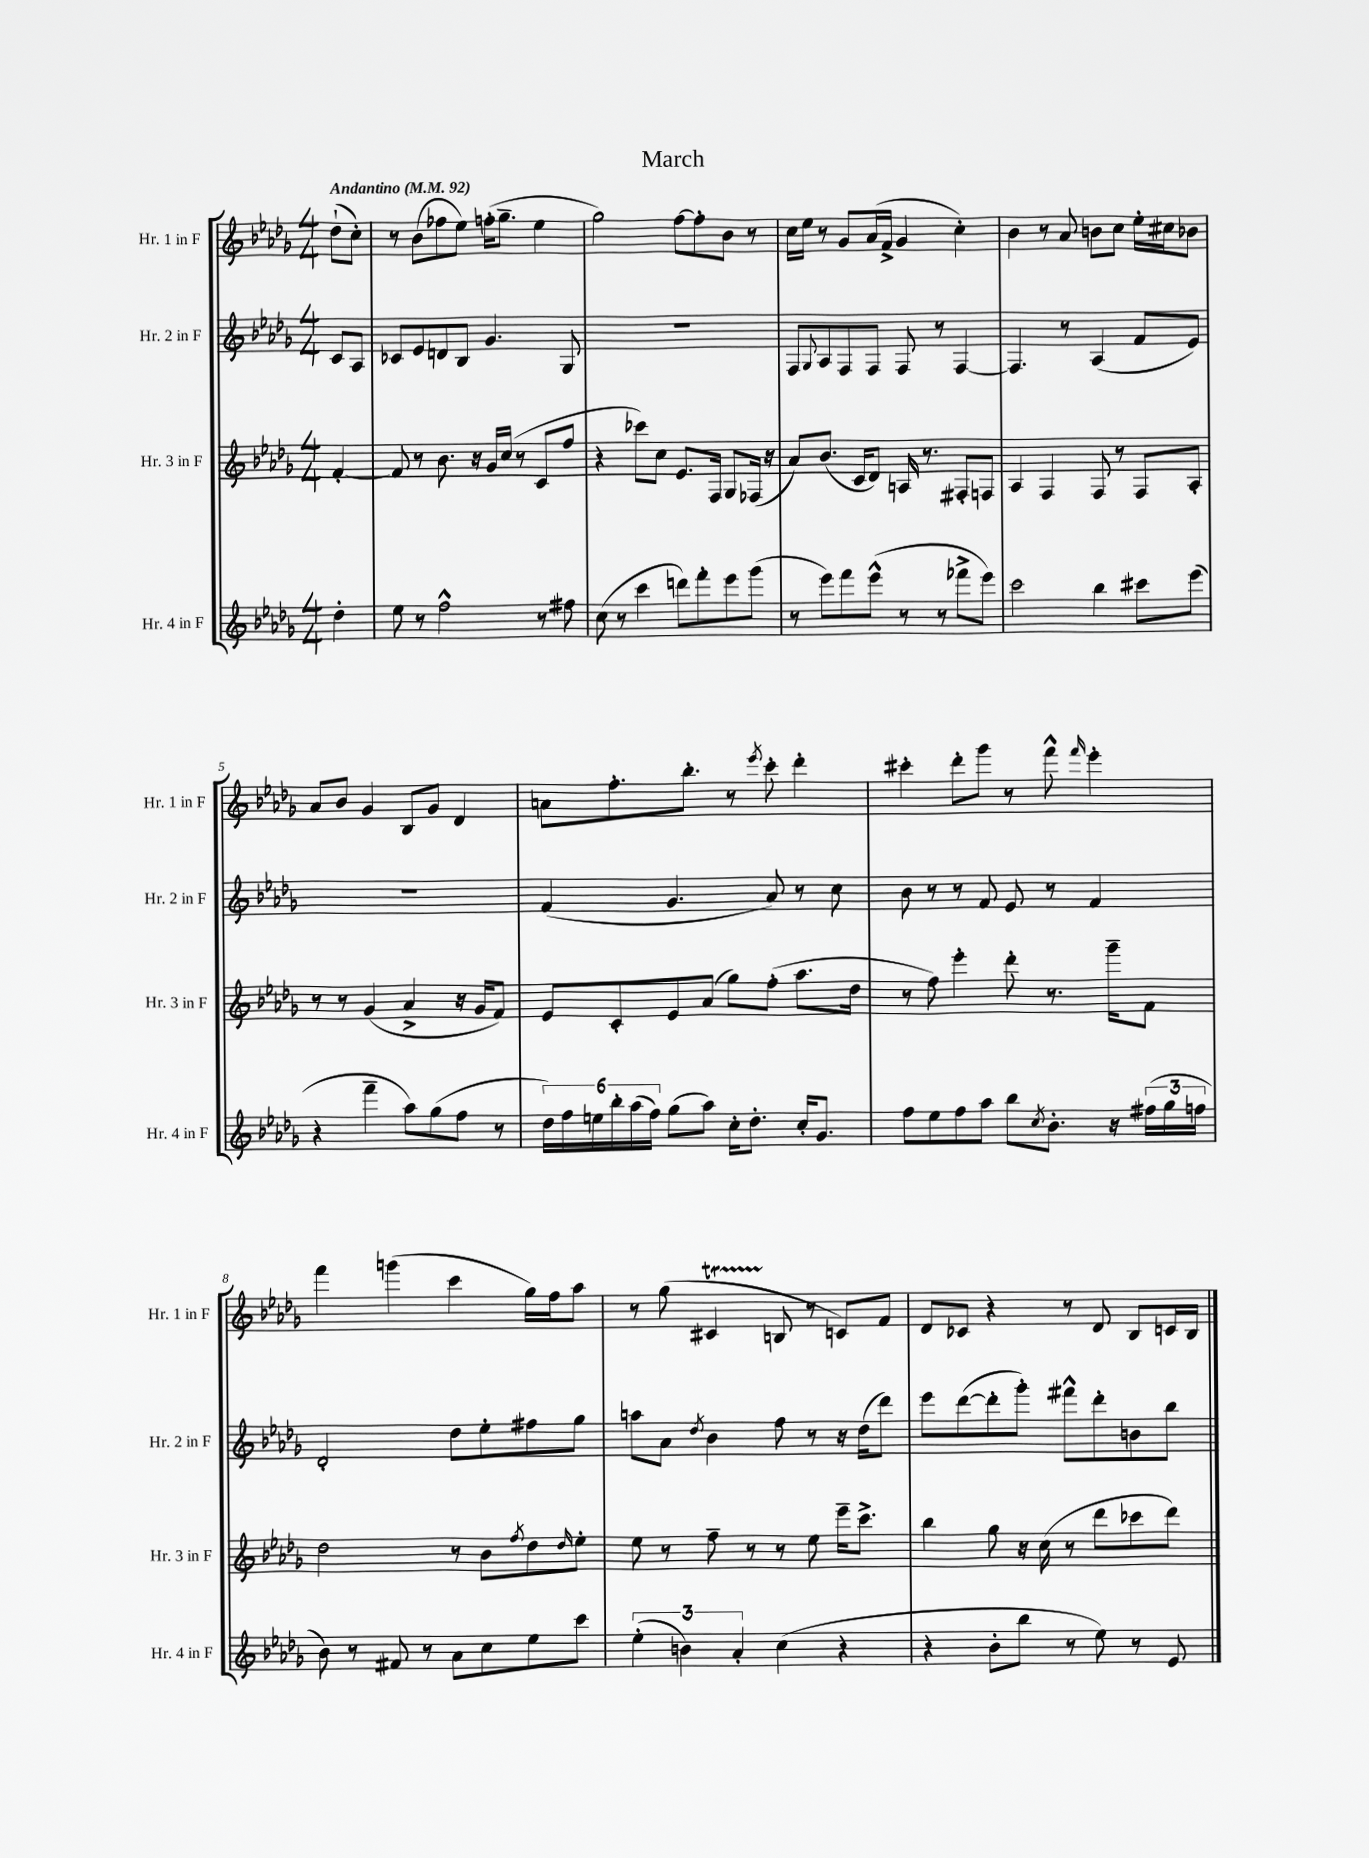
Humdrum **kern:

**kern	**kern	**kern	**kern
*staff4	*staff3	*staff2	*staff1
*clefG2	*clefG2	*clefG2	*clefG2
*k[b-e-a-d-g-]	*k[b-e-a-d-g-]	*k[b-e-a-d-g-]	*k[b-e-a-d-g-]
*M4/4	*M4/4	*M4/4	*M4/4
*MM92	*MM92	*MM92	*MM92
4dd-'\	[4f'/	8c/L	(8dd-`\L
.	.	8A-/J	8cc'\J)
=	=	=	=
8ee-\	8f/]	8c-/L	8r
8r	8r	8e-/	(8b-\L
2ff^^\	8.b-\	8d/	8ff-\
.	.	8B-/J	8ee-\J)
.	16r	.	.
.	16g-/LL	4.g-/	(16ff'\LK
.	(16cc/JJ	.	8.gg-~\J
.	8r	.	.
8r	8c/L	.	4ee-\
8ff#\	8ff/J	8G-/	.
=	=	=	=
(8cc\	4r	1r	2gg-\)
8r	.	.	.
4ccc\	8ccc-\L)	.	.
.	8cc\J	.	.
8ddd\L)	8.e-/L	.	[8ff\L
8fff'\	.	.	8ff'\]
.	16F/Jk	.	.
8eee-\	8G-/L	.	8b-\J
(8ggg-\J	(16F-/Jk	.	8r
.	16r	.	.
=	=	=	=
8r	8a-/L)	8F/L	16cc\LL
.	.	.	16ee-\JJ
.	.	8qqG-/	.
8eee-\L)	(8.b-/J	8A-/	8r
8fff\	.	8F/	8g-/L
.	16c/LK	.	.
(8eee-^^\J	8d-/J)	8F/J	(16a-/L
.	.	.	16f^/JJ
8r	16A/	8F/	4g-/
.	8.r	.	.
8r	.	8r	.
8fff-^\L	8F#'/L	[4F/	4cc'\)
8eee-\J)	8F/J	.	.
=	=	=	=
2ccc\	4A-/	4.F/]	4b-\
.	4F/	.	8r
.	.	8r	8a-/
4bb-\	8F/	(4A-/	8b\L
.	8r	.	8cc\J
8ccc#\L	8F/L	8f/L	16ee-'\LL
.	.	.	16cc#\J
(8eee-\J	8A-'/J	8e-/J)	8b-\J
=	=	=	=
4r	8r	1r	8a-/L
.	8r	.	8b-/J
4fff~\	(4g-/	.	4g-/
8aa-\L)	4a-^/	.	8B-/L
(8gg-\	.	.	8g-/J
8ff\J	16r	.	4d-/
.	16g-/LK	.	.
8r	8f/J)	.	.
=	=	=	=
24dd-\LL)	8e-/L	(4f/	8a\L
24ff\	.	.	.
24ee\	.	.	.
24bb-'\	8c'/	.	8.ff'\
(24aa-\	.	.	.
24ff\JJ)	.	.	.
(8gg-\L	8e-/	4.g-/	.
.	.	.	8.bb-'\J
8aa-\J)	(8a-/J	.	.
16cc'\LK	8gg-\L)	.	8r
8.dd-'\J	.	.	.
.	.	.	8qeee-/
.	(8ff'\J	8a-/)	8ccc'\
16cc'/LK	8.aa-\L	8r	4ddd-'\
8.g-/J	.	.	.
.	.	8cc\	.
.	16dd-\Jk	.	.
=	=	=	=
8ff\L	8r	8b-\	4ccc#'\
8ee-\	8ff\)	8r	.
8ff\	4eee-'\	8r	8ddd-'\L
8aa-\J	.	8f/	8ggg-\J
8bb-\L	8ddd-'\	8e-/	8r
8qcc/	.	.	.
8.b-'\J	8.r	8r	8fff^^\
.	.	.	16qqfff/
.	.	4f/	4eee-'\
16r	16ggg-~\LK	.	.
(24ff#\LL	8f\J	.	.
24gg-\	.	.	.
24ff\JJ	.	.	.
=	=	=	=
8b-\)	2dd-\	2d-'/	4fff\
8r	.	.	.
8f#/	.	.	(4ggg\
8r	.	.	.
8a-\L	8r	8dd-\L	4ccc\
8cc\	8b-\L	8ee-'\	.
.	8qff/	.	.
8ee-\	8dd-\	8ff#\	16gg-\LL)
.	.	.	16ff\J
.	16qqdd-/	.	.
8ccc\J	8ee-'\J	8gg-\J	8aa-\J
=	=	=	=
(6ee-'\	8ee-\	8aa\L	8r
.	8r	8a-\J	(8gg-\
6b\)	.	.	.
.	.	8qdd-/	.
.	8ff~\	4b-\	4c#/
6a-'/	.	.	.
.	8r	.	.
(4cc\	8r	8ff\	8B/
.	8ee-\	8r	8r
4r	16eee-~\LK	16r	8c/L)
.	8.ccc^\J	(16dd-\LK	.
.	.	8ddd-\J)	8f/J
=	=	=	=
4r	4bb-\	8eee-\L	8d-/L
.	.	([8ddd-\	8c-/J
8b-'\L	8gg-\	8ddd-'\]	4r
8bb-\J	16r	8ggg-'\J)	.
.	(16cc\	.	.
8r	8r	8fff#^^\L	8r
8ee-\)	8ddd-\L	8ddd-'\	8d-/
8r	8ccc-\	8b\	8B-/L
8e-/	8ddd-\J)	8bb-\J	16c/L
.	.	.	16B-/JJ
==	==	==	==
*-	*-	*-	*-
